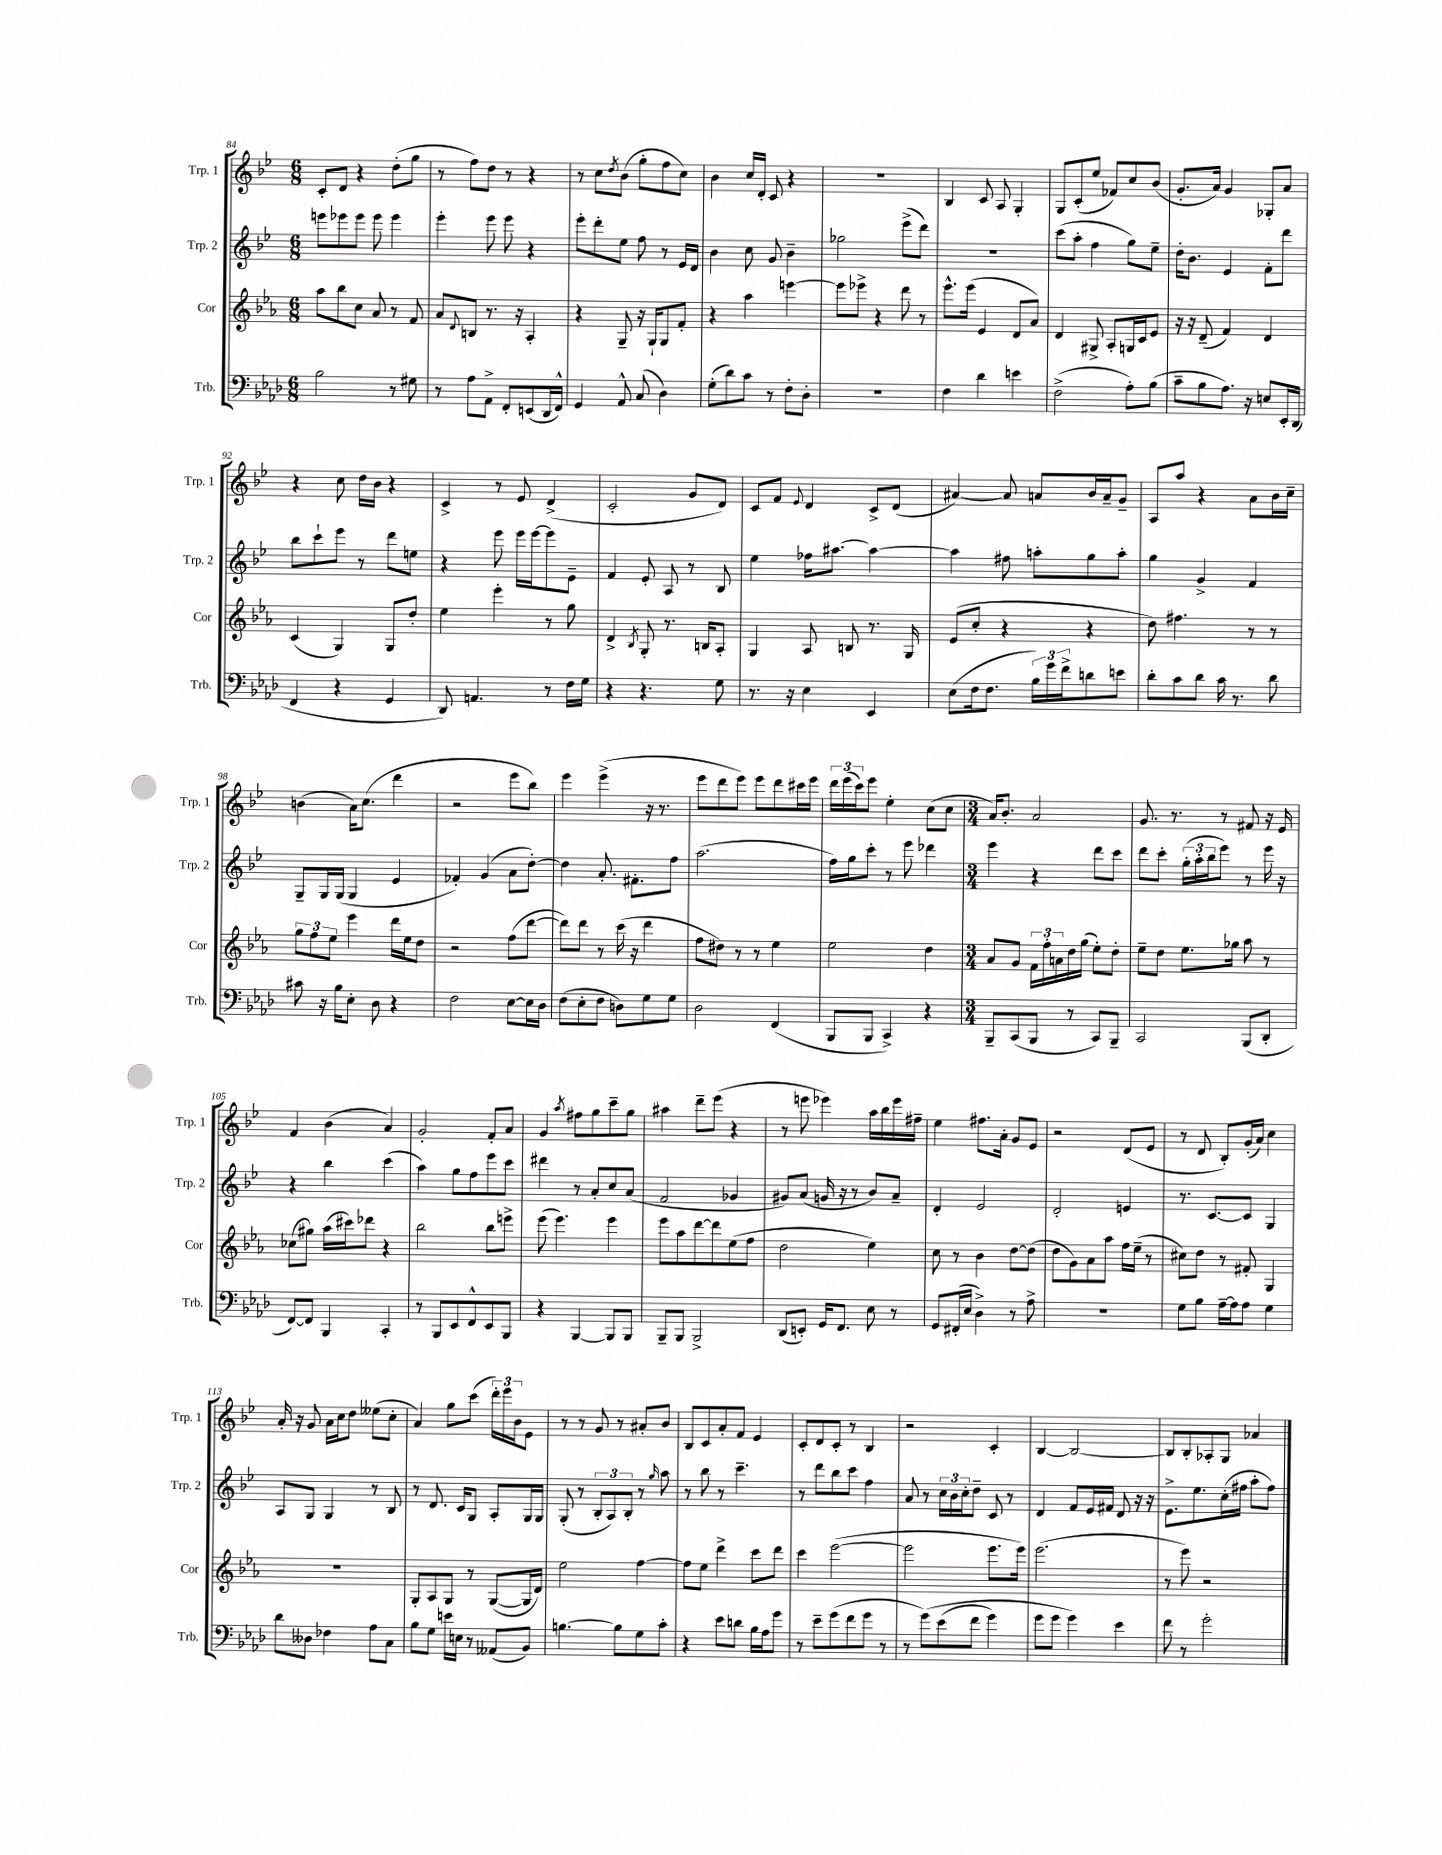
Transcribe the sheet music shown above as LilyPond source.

<<
\new StaffGroup <<
\new Staff = "s0" \with { instrumentName = "Trp. 1" shortInstrumentName = "Trp. 1" } {
    \clef treble \key bes \major \numericTimeSignature \time 6/8
    c'8-. d'8 r4 d''8-.( g''8 |
    r8 f''8) d''8 r8 r4 |
    r8 c''8 \acciaccatura { d''8 } bes'8( g''8-. f''8 c''8) |
    bes'4 c''16 d'16-. c'8 r4 |
    R2. |
    bes4 c'8 a8 g4-. |
    g8 c'8-.( ees''8 fes'8) c''8 bes'8( |
    g'8.-. a'16) g'4 ges8-. a'8 |
    r4 c''8 d''16 bes'16 r4 |
    c'4-> r8 ees'8 d'4->( |
    c'2-. g'8 d'8) |
    c'8 f'8 \appoggiatura { ees'8 } d'4 c'8-> d'8( |
    ais'4~) ais'8 a'8 bes'16 a'16-- g'8-- |
    a8 a''8 r4 a'8 bes'16 c''16-- |
    b'4( a'16) c''8.( d'''4 |
    r2 ees'''8 bes''8) |
    ees'''4 ees'''4->( r16 r8. |
    ees'''8 d'''8 ees'''8) ees'''8 d'''8 cis'''16 ees'''16 |
    \tuplet 3/2 { d'''16 ees'''16( c'''16) } ees'''8 ees''4-. c''8( c''8 |
    \numericTimeSignature \time 3/4 a'16) bes'8.-. a'2 |
    g'8. r8. r8 fis'8 r16 ees'16 |
    f'4 bes'4( a'4) |
    g'2-. f'8-. a'8 |
    g'4 \acciaccatura { a''8 } fis''8 g''8 c'''8-- g''8 |
    ais''4 d'''8-- ees'''8( r4 |
    r8 e'''8 ees'''4) a''16 bes''16 ees'''16 fis''16-- |
    ees''4 fis''8. a'16-. g'8 ees'8 |
    r2 d'8( ees'8 |
    r8 d'8 bes8-.) g'16-.( a'16) c''4 |
    a'16-. r16 g'8 a'16 c''16 d''8 eeses''8( c''8-. |
    a'4) g''8 c'''8( \tuplet 3/2 { d'''16-.) ees'''16 bes'16 } ees'8 |
    r8 r8 g'8 r8 ais'8-. bes'8 |
    bes8 c'8 a'8-. f'8 ees'4 |
    c'8-. d'8 c'8-. r8 bes4 |
    r2 c'4-. |
    bes4~ bes2~ |
    bes8 bes8-. aes8-. g8 aes'4 \bar "|." |
}
\new Staff = "s1" \with { instrumentName = "Trp. 2" shortInstrumentName = "Trp. 2" } {
    \clef treble \key bes \major \numericTimeSignature \time 6/8
    e'''8 ees'''8 ees'''8 ees'''8 ees'''4 |
    ees'''4-. ees'''8 ees'''8 r4 |
    ees'''8-. d'''8-. ees''8 f''8 r8 ees'16 d'16 |
    bes'4 c''8 g'8 bes'4-- |
    ges''2 ees'''8->( d'''8) |
    R2. |
    c'''8( a''8-. f''4 g''8) ees''8-- |
    d''16-. bes'8. ees'4 f'8-. d'''8 |
    bes''8 c'''8-! ees'''8 r8 d'''8 e''8 |
    r4 ees'''8 ees'''16 ees'''16~ ees'''8 ees'8-- |
    f'4 ees'8-. a8 r8 bes8 |
    ees''4 fes''16 ais''8.~ ais''4~ |
    ais''4 fis''8 a''8-. g''8 a''8-. |
    g''4 g'4-> f'4 |
    g8-- g16 g16( g4 ees'4 |
    fes'4-.) g'4( a'8 d''8~-.) |
    d''4 a'8.-. fis'8.-. f''8 |
    a''2.( |
    f''16) g''16 c'''8-. r8 ees'''8 des'''4 |
    \numericTimeSignature \time 3/4 ees'''4 r4 d'''8 c'''8 |
    d'''8 c'''8-. \tuplet 3/2 { g''16-.( a''16-. bes''16 } ees'''8) r8 ees'''16 r16 |
    r4 bes''4 c'''4( |
    a''4) g''8 f''8 ees'''8 c'''8 |
    dis'''4 r8 a'8-. c''8 a'8( |
    f'2 ges'4 |
    gis'8) a'8( g'16 r16 r8 bes'8) a'8-- |
    d'4-. ees'2 |
    d'2-. e'4 |
    r8. c'8.~ c'8 g4 |
    a8 g8 g4 r8 bes8 |
    r8 d'8. c'16 g8 a8-. g16 g16 |
    g8-.( r8 \tuplet 3/2 { bes8-. a8) bes8-. } r8 \grace { g''16 } a''8 |
    r8 bes''8 r8 c'''4.-- |
    r8 d'''8 bes''8 c'''8 f''4 |
    a'8 r8 \tuplet 3/2 { c''16 bes'16 c''16-. } d''8-- c'8 r8 |
    d'4 f'8 ees'16 fis'16 d'8 r16 r16 |
    ees'8.-> ees''8. c''16-.( fis''16 a''8-. fis''8) \bar "|." |
}
\new Staff = "s2" \with { instrumentName = "Cor" shortInstrumentName = "Cor" } {
    \clef treble \key ees \major \numericTimeSignature \time 6/8
    aes''8 bes''8 c''8 aes'8 r8 f'8 |
    aes'8 \appoggiatura { d'8 } b8 r8. r16 aes4-. |
    r4 g8-- r16 g16-! g8 f'8-. |
    r4 aes''4 e'''4~ |
    e'''8 ees'''8-> r4 d'''8 r8 |
    ees'''8.-^ ees'''16( ees'4 d'8 aes'8) |
    d'4 gis8-> aes8-. g16 c'16 ees'8 |
    r16 r16 d'8--( f'4) d'4 |
    c'4( g4) g8 d''8-. |
    ees''4 ees'''4-. r8 g''8 |
    d'4-> \acciaccatura { bes8 } g8-. r8. b16 aes8-. |
    g4 aes8 b8 r8. g16 |
    ees'8( c''8-. r4 r4 |
    d''8) fis''4. r8 r8 |
    \tuplet 3/2 { g''8 f''8 ees''8 } ees'''4 d'''16 ees''16 d''8 |
    r2 f''8( d'''8~ |
    d'''8) d'''8 r8 c'''16( r16 d'''4 |
    f''8 dis''8) r8 r8 ees''4 |
    ees''2 d''4 |
    \numericTimeSignature \time 3/4 aes'8 g'8 \tuplet 3/2 { f'16 f''16-. a'16 } d''16 g''16( ees''8-.) d''8-. |
    ees''8-- d''8 ees''8. ges''16 aes''8 r8 |
    ces''8( gis''8) aes''16( cis'''16) des'''8 r4 |
    bes''2 bes''8 e'''8-> |
    ees'''8( ees'''4.) ees'''4 |
    ees'''8 aes''8 d'''8~ d'''8 ees''8( f''8 |
    d''2 ees''4) |
    c''8 r8 bes'4 d''8~ d''8( |
    d''8 g'8) aes'8 aes''8 f''16 ees''16--( r8 |
    cis''8) d''8 r8 fis'8-. g4 |
    R2. |
    g8-. aes8 g8 r8 g8~( g16 d'16) |
    ees''2 f''4~ |
    f''8 ees''8 d'''4-> c'''8 d'''8 |
    c'''4 ees'''2~( |
    ees'''2 ees'''8. ees'''16) |
    ees'''2.( |
    r8 ees'''8) r2 \bar "|." |
}
\new Staff = "s3" \with { instrumentName = "Trb." shortInstrumentName = "Trb." } {
    \clef bass \key aes \major \numericTimeSignature \time 6/8
    bes2 r8 gis8 |
    r8 aes8 aes,8-> f,8-. e,8( des,16 f,16-^) |
    g,4 aes,8-^ c8( des4) |
    g8-.( des'8) c'8 r8 f8-. des8-. |
    r2. |
    f4 des'4 e'4 |
    f2->( aes8-.) bes8( |
    c'8-- bes8 aes8.) r16 e8 ees,16-. des,16( |
    f,4 r4 g,4 |
    des,8) a,4. r8 f16 g16 |
    r4 r4. g8 |
    r8. r16 ees4 ees,4 |
    ees8( f16 f8. \tuplet 3/2 { bes16) g'16 f'16-> } d'8 e'8 |
    des'8-. c'8 des'8 c'16 r8. des'8 |
    cis'8 r16 bes16 ees8-. des8 r4 |
    f2 ees8~ ees16 des16 |
    f8( ees8-. f8 d8) g8 g8 |
    des2 f,4( |
    bes,,8 bes,,8 c,4->) r4 |
    \numericTimeSignature \time 3/4 bes,,8-- c,8( bes,,8 r8 c,8) bes,,8-- |
    c,2 bes,,8( des,8-. |
    f,8~) f,8 bes,,4 c,4-. |
    r8 bes,,8 ees,8 f,8-^ ees,8 bes,,8 |
    r4 bes,,4~ bes,,8 bes,,8 |
    bes,,8-- bes,,8 bes,,2-> |
    des,8( e,8-.) g,16 f,8. ees8 r8 |
    g,8 fis,16-.( ees16 des4->) r8 aes8-> |
    R2. |
    g8 bes8 aes16~-- aes16 aes8 g4 |
    des'8 deses8 fes4 aes8 c8 |
    bes8 g8 e'16 e16 r8 aeses,8( bes,8) |
    b4.~ b8 g8 c'8-. |
    r4 ees'8 d'8 bes16 aes16 g'8 |
    r8 ees'8-- g'8( f'8 g'8 r8 |
    r8 g'8)\( ees'8( f'8 g'4) |
    g'8 g'8 g'4\) ees'4 |
    f'8 r8 g'2-. \bar "|." |
}
>>
>>
\layout { \context { \Score currentBarNumber = #84 } }
